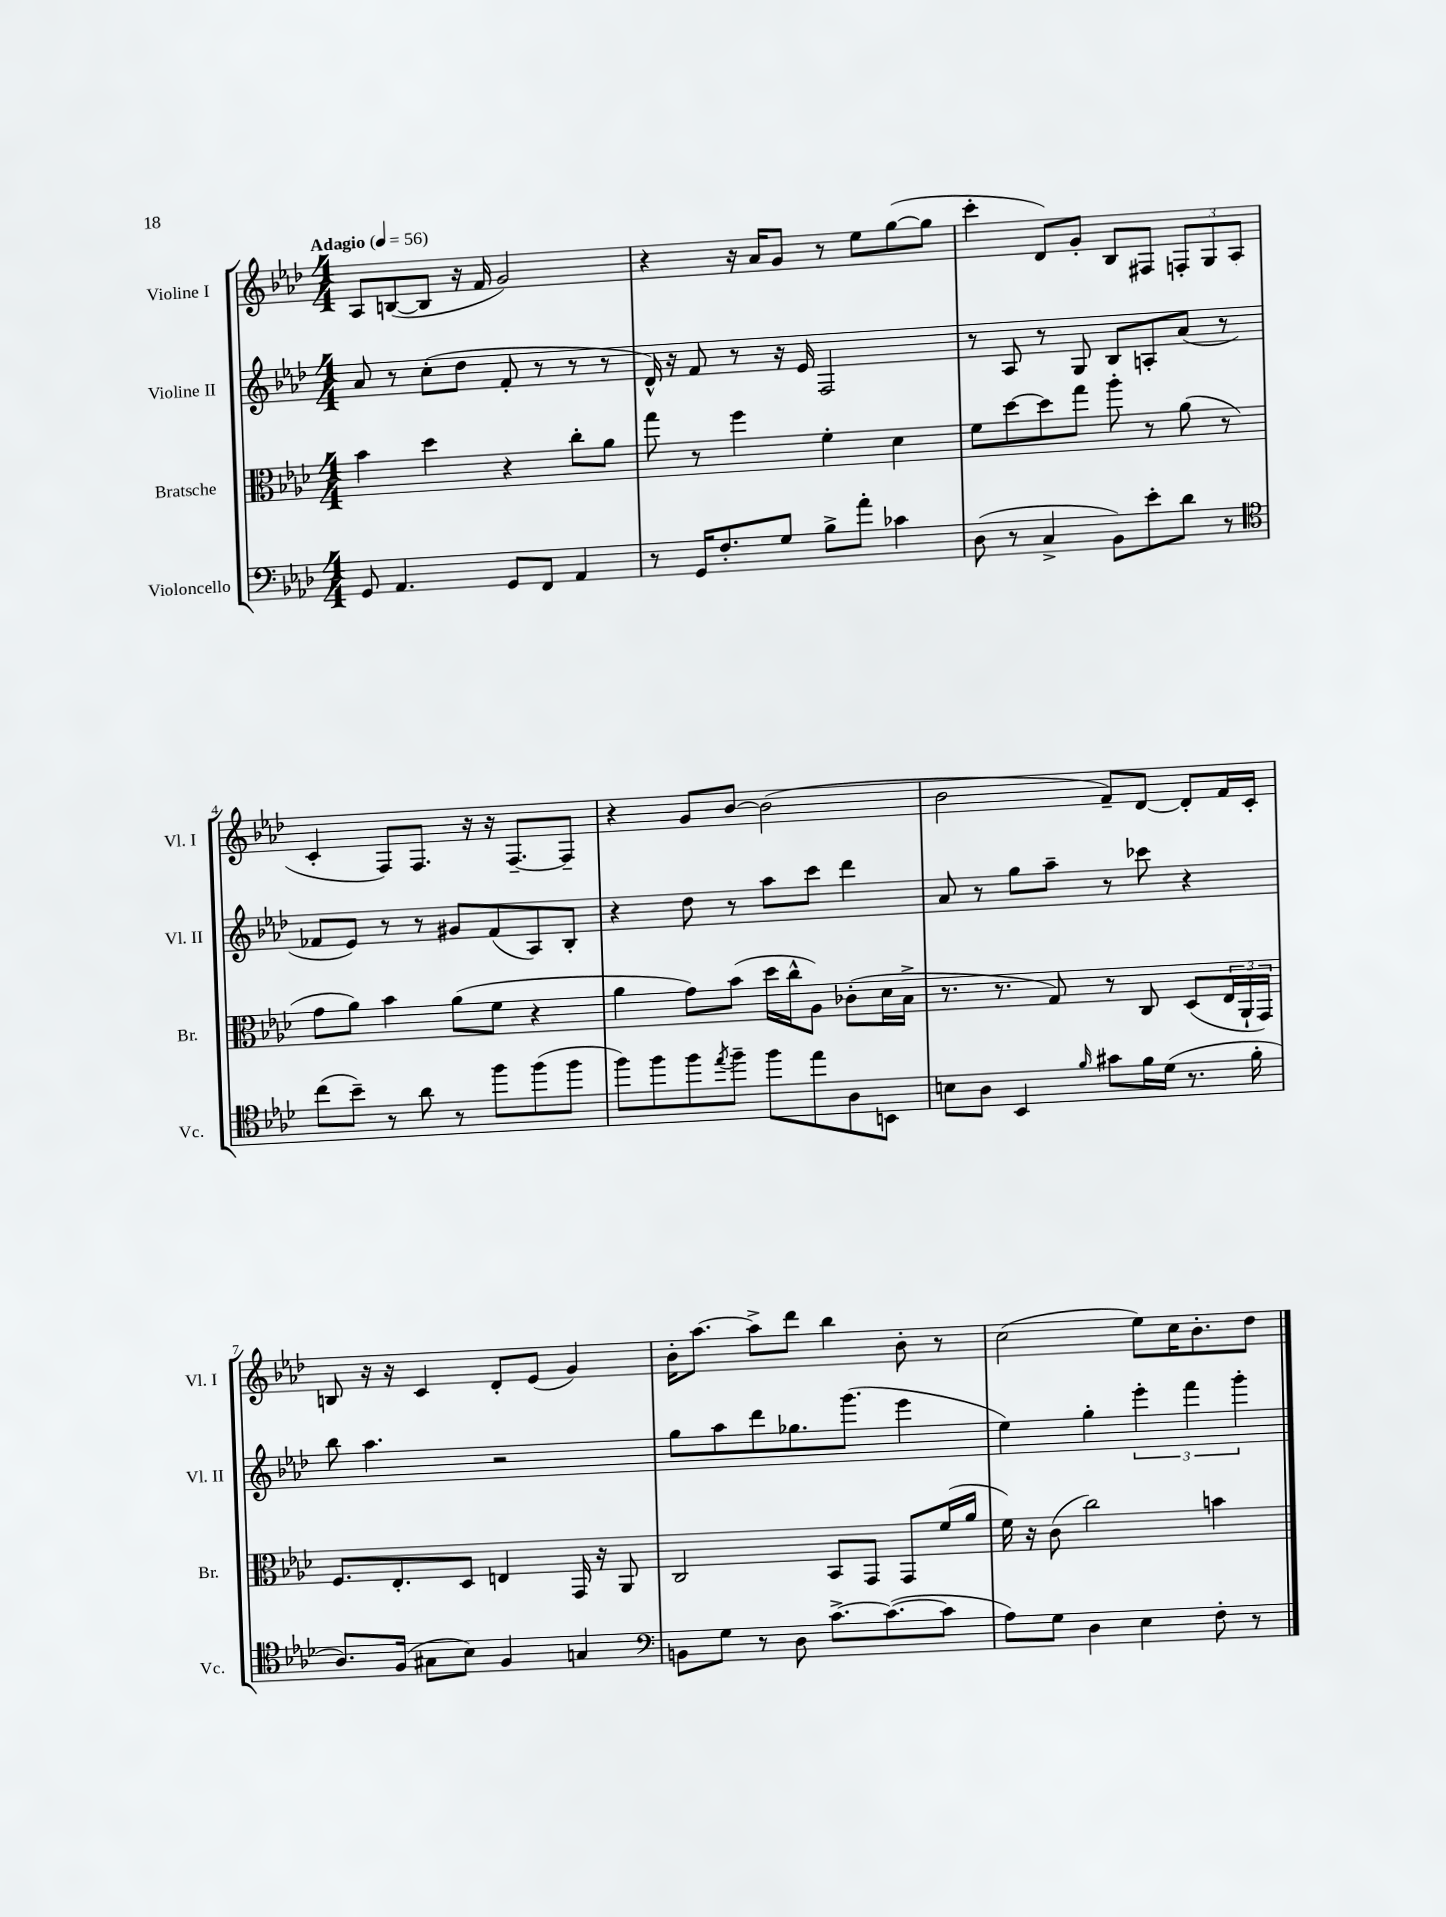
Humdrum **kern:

**kern	**kern	**kern	**kern
*staff4	*staff3	*staff2	*staff1
*clefF4	*clefC3	*clefG2	*clefG2
*k[b-e-a-d-]	*k[b-e-a-d-]	*k[b-e-a-d-]	*k[b-e-a-d-]
*M4/4	*M4/4	*M4/4	*M4/4
*MM56	*MM56	*MM56	*MM56
8GG	4b-	8a-	8A-
4.AA-	.	8r	([8B
.	4dd-	(8cc'	8B]
.	.	8dd-	16r
.	.	.	16f
8GG	4r	8f'	2g)
8FF	.	8r	.
4AA-	8cc'	8r	.
.	8a-	8r	.
=	=	=	=
8r	8gg	16d-^^)	4r
.	.	16r	.
16GG	8r	8f	.
8.F'	.	.	.
.	4ff	8r	16r
.	.	.	16a-
8G	.	16r	8g
.	.	16e-	.
8B-^	4f'	2F	8r
8a-'	.	.	8ee-
4c-	4d-	.	([8gg
.	.	.	8gg]
=	=	=	=
(8D-	8f	8r	4ccc'
8r	[8dd-	8A-	.
4C^	8dd-]	8r	8d-)
.	8gg	8G	8g'
8BB-)	8aa-'	8B-	8B-
8e-'	8r	8A'	8F#
8d-	(8a-	(8a-	12F'
.	.	.	12G
8r	8r	8r	.
.	.	.	(12A-
=	=	=	=
*clefC4	*	*	*
(8cc	8g	8f-	4c'
8b-~)	8a-)	8e-)	.
8r	4b-	8r	8F)
8a-	.	8r	8.F
8r	(8a-	8g#	.
.	.	.	16r
8ff	8f	(8f-	16r
.	.	.	[8.F~
(8ff	4r	8A-)	.
8ff	.	8B-'	8F~]
=	=	=	=
8ff)	4a-	4r	4r
8ff	.	.	.
8ff	8g)	8dd-	8g
8qee-	.	.	.
8ff~	(8b-	8r	[8b-
8ff	16dd-	8aa-	(2b-]
.	16cc^^	.	.
8ee-	8A-)	8ccc	.
8A-	(8c-'	4ddd-	.
8BB	16d-	.	.
.	16B-^	.	.
=	=	=	=
8B	8.r	8a-	2b-
8A-	.	8r	.
.	8.r	.	.
4BB-	.	8gg	.
.	8G)	8aa-~	.
16qqf	.	.	.
8g#	8r	8r	8f~)
16f	8C	8ccc-	[8d-
(16d-	.	.	.
8.r	(8D-	4r	8d-']
.	24E-	.	16f
.	24AA-`	.	.
16f'	.	.	16c'
.	24GG)	.	.
=	=	=	=
8.A-)	8.F	8bb-	8B
.	.	4.aa-	16r
(16F	8.E-'	.	16r
8G#	.	.	4c
8B-)	8D-	.	.
4F	4E	2r	8d-'
.	.	.	(8e-
4G	16GG	.	4g)
.	16r	.	.
.	8AA-	.	.
=	=	=	=
*clefF4	*	*	*
8BB	2C	8gg	16b-'
.	.	.	[8.aa-
8G	.	8aa-	.
8r	.	8ddd-	8aa-^]
8D-	.	8.gg-	8ddd-
[8.c^	8BB-	.	4bb-
.	.	(8.ggg	.
.	8GG	.	.
(8.c_	.	.	.
.	8GG	4eee-	8b-'
8c]	(16f	.	8r
.	16a-	.	.
=	=	=	=
8A-)	16f)	4ee-)	(2cc
.	16r	.	.
8G	(8c	.	.
4D-	2cc)	4gg'	.
4E-	.	6eee-'	8ee-)
.	.	.	16cc
.	.	6fff	.
.	.	.	8.b-'
8F'	4b	.	.
.	.	6ggg'	.
8r	.	.	8dd-
==	==	==	==
*-	*-	*-	*-
